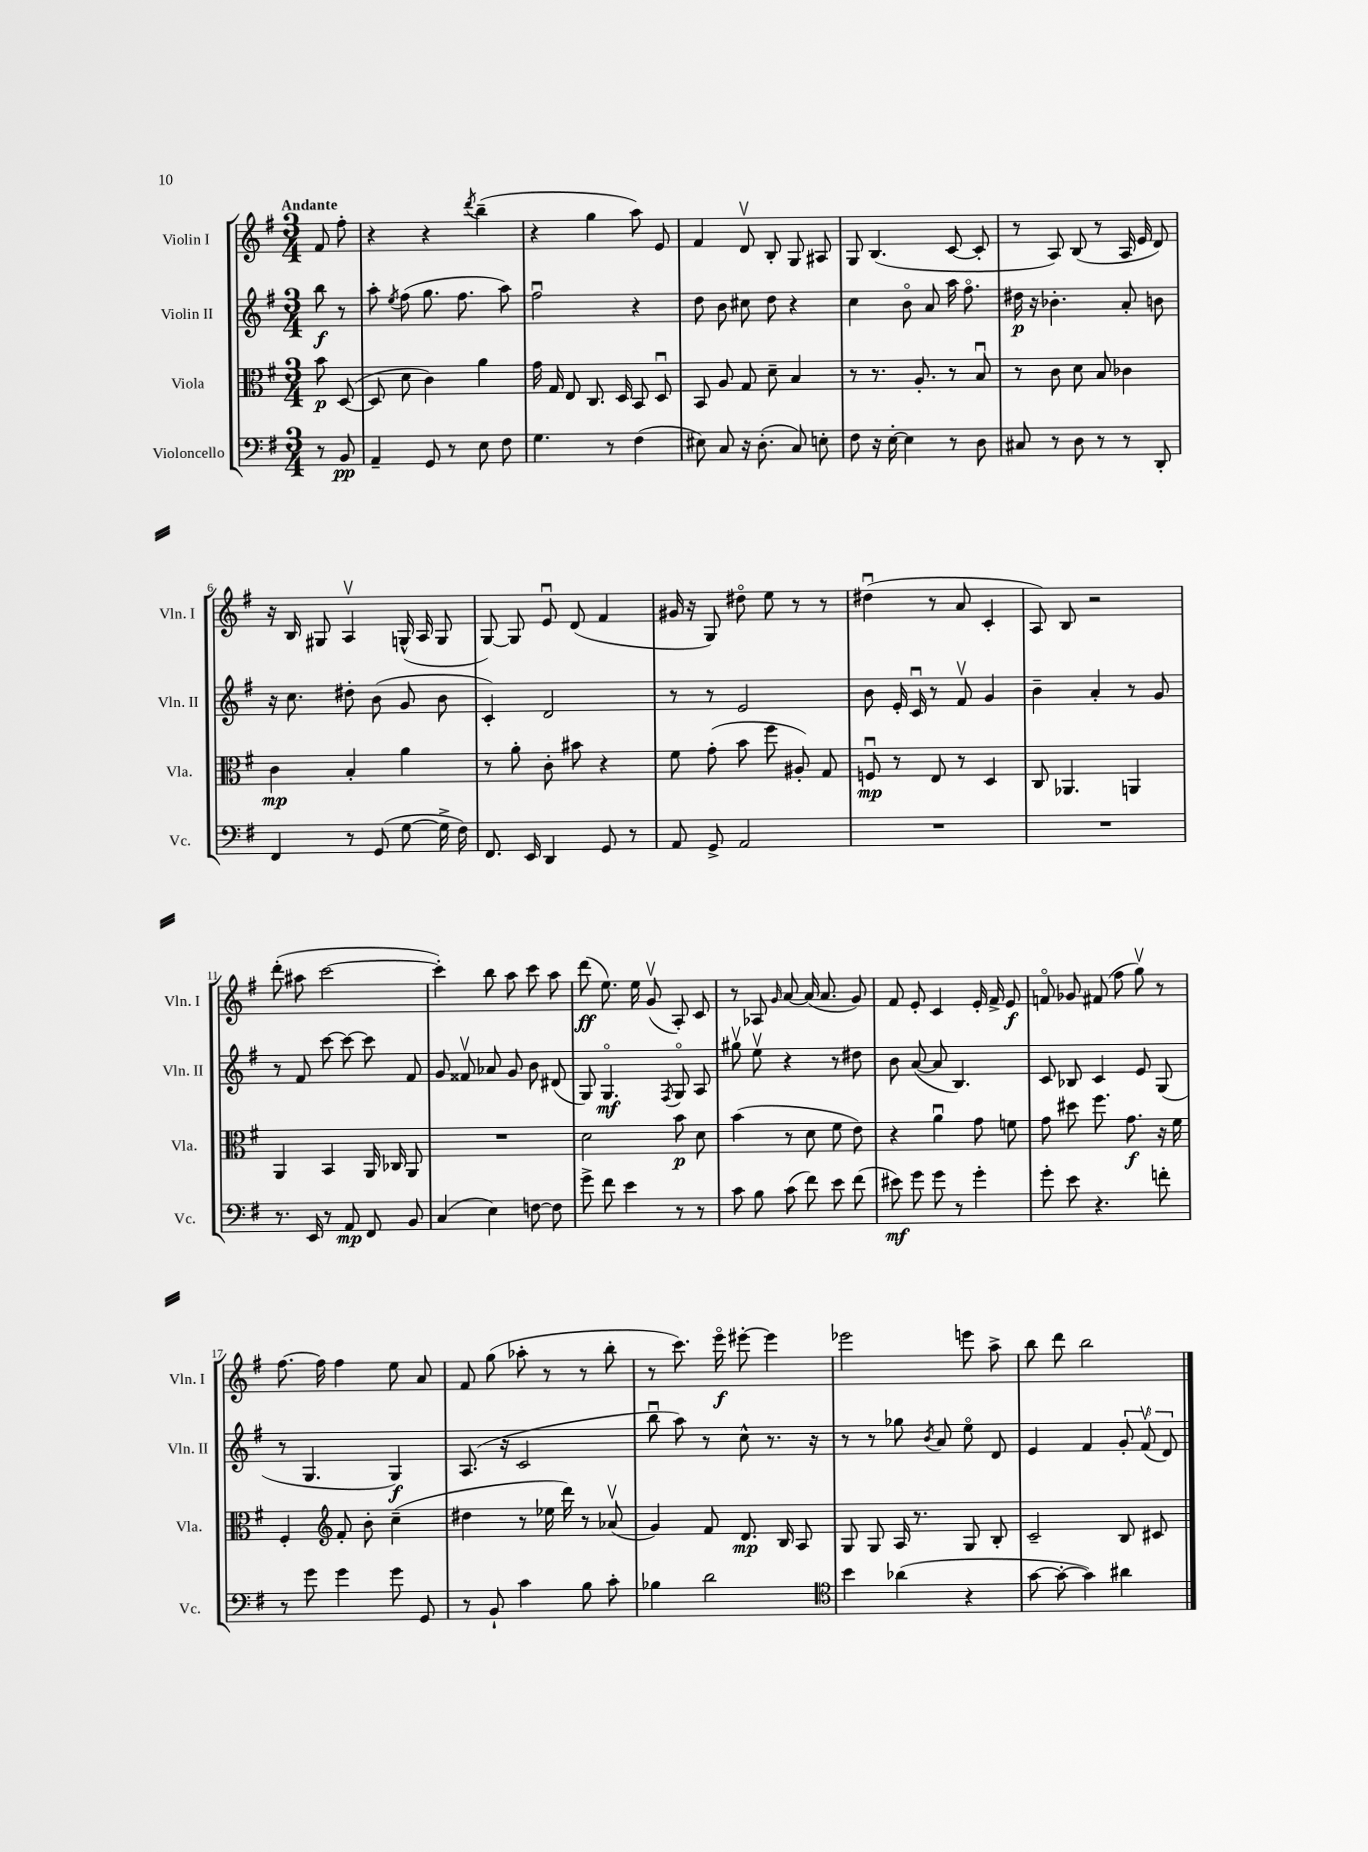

**kern	**kern	**kern	**kern
*staff4	*staff3	*staff2	*staff1
*clefF4	*clefC3	*clefG2	*clefG2
*k[f#]	*k[f#]	*k[f#]	*k[f#]
*M3/4	*M3/4	*M3/4	*M3/4
8r	8b	8bb	8f#
8BB	([8D	8r	8ff#'
=	=	=	=
4AA~	8D]	8aa'	4r
.	.	8qee	.
.	8d	(8ff#	.
8GG	4c)	8.gg	4r
8r	.	.	.
.	.	8.ff#	.
.	.	.	8qddd
8E	4a	.	(4bb~
8F#	.	8aa)	.
=	=	=	=
4.G	16g	2ff#u	4r
.	16G	.	.
.	8E	.	.
.	8.C	.	4gg
8r	.	.	.
.	16D	.	.
(4F#	8BB	4r	8aa)
.	8Du	.	8e
=	=	=	=
8E#)	8BB	8dd	4f#
8C	8A	8b	.
16r	8G	8cc#	8dv
(8.D'	.	.	.
.	8d~	8dd	8B'
8C)	4B	4r	8G
8E'	.	.	8A#
=	=	=	=
8F#	8r	4cc	8G
16r	8.r	.	(4.B
[16E'	.	.	.
4E]	.	8bo	.
.	8.A'	.	.
.	.	8a	.
8r	8r	16aa	[8c
.	.	8.ff#o	.
8D	8Bu	.	8c']
=	=	=	=
8C#	8r	16dd#	8r
.	.	16r	.
8r	8c	4.b-'	8A)
8D	8d	.	(8B
8r	8B	.	8r
8r	4c-	8a'	16A
.	.	.	16e
8DD'	.	8b	8d)
=	=	=	=
4FF#	4c	16r	16r
.	.	8.cc	16B
.	.	.	8G#
8r	4B'	8dd#'	4Av
(8GG	.	(8b	.
[8G	4a	8g	(16G^^
.	.	.	16A
16G^]	.	8b	8G
16F#)	.	.	.
=	=	=	=
8.FF#	8r	4c')	[8G)
.	8a'	.	8G]
16EE	.	.	.
4DD	8c'	2d	8eu
.	8b#	.	(8d
8GG	4r	.	4f#
8r	.	.	.
=	=	=	=
8AA	8f#	8r	16g#
.	.	.	16r
8GG^	(8g'	8r	8G)
2AA	8b	2e	8dd#o
.	8ff#	.	8ee
.	8A#')	.	8r
.	8G	.	8r
=	=	=	=
2.r	8Fu	8b	(4dd#u
.	8r	16e'	.
.	.	16cu	.
.	8E	8r	8r
.	8r	8f#v	8a
.	4D	4g	4c'
=	=	=	=
2.r	8C	4b~	8A)
.	4.AA-	.	8B
.	.	4a'	2r
.	4AA	8r	.
.	.	8g	.
=	=	=	=
8.r	4AA	8r	(8ddd'
.	.	8f#	8aa#
16EE	.	.	.
8r	4BB	[8ccc	[2ccc
8AA	.	8ccc_	.
8FF#	16AA	8ccc]	.
.	16C-	.	.
8BB	8AA	8f#	.
=	=	=	=
(4C	2.r	8g	4ccc'])
.	.	8f##v	.
4E)	.	8a-	8bb
.	.	8g	8aa
[8F	.	8b	8ccc
8F]	.	(8d#	8aa
=	=	=	=
8g^	2d	8G)	(8ddd
8f#	.	4.Go	8.ee)
4e	.	.	.
.	.	.	16ee
.	.	.	(8gv
.	.	8qF#	.
8r	8b	8Go	8A')
8r	8d	8A	8c
=	=	=	=
8c	(4b	8gg#v	8r
8B	.	8eev	8A-
.	.	.	16qqg
(8c	8r	4r	[8a
8f#)	8d	.	(16a]
.	.	.	8.a
8e	8f#	8r	.
(8f#	8e)	8dd#	8g)
=	=	=	=
8e#)	4r	8b	8f#
8g	.	([8a	8e'
8g	4au	8a]	4c
8r	.	4.B)	.
4g'	8g	.	16e'
.	.	.	16f#^
.	8f	.	8e
=	=	=	=
8g'	8g	8c	8fo
8e	8dd#	8B-	8g-
4.r	8.ff#	4c	(8f#
.	.	.	8ff#
.	8.g	.	.
.	.	8e	8ggv)
8f'	16r	(8G	8r
.	16f#	.	.
=	=	=	=
8r	4F#'	8r	[8.ff#
8g	.	4.G	.
.	.	.	16ff#]
*	*clefG2	*	*
4g	8f#'	.	4ff#
.	8b'	.	.
8g	(4cc~	4G)	8ee
8GG	.	.	8a
=	=	=	=
8r	4dd#	(8.A	8f#
8BB`	.	.	(8gg
.	.	16r	.
4c	8r	2c	8aa-'
.	16ee-	.	8r
.	16ddd)	.	.
8B	8r	.	8r
8c'	(8a-v	.	8bb'
=	=	=	=
4B-	4g)	8bbu	8r
.	.	8aa)	8.ccc)
2d	8f#	8r	.
.	.	.	16eeeo
.	8.d	8cc^^	[8eee#'
.	.	8.r	4eee#]
.	16B	.	.
.	8A	.	.
.	.	16r	.
=	=	=	=
*clefC4	*	*	*
4b	8G	8r	2eee-
.	8G	8r	.
(4a-	16A	8gg-	.
.	8.r	.	.
.	.	8qb	.
.	.	8a	.
4r	8G	8eeo	8eee
.	8B'	8d	8aa^
=	=	=	=
[8g	2c~	4e	8bb
8g'_	.	.	8ddd
4g])	.	4f#	2bb
4a#	8B	12g'	.
.	.	(12f#v	.
.	8c#	.	.
.	.	12d)	.
==	==	==	==
*-	*-	*-	*-
